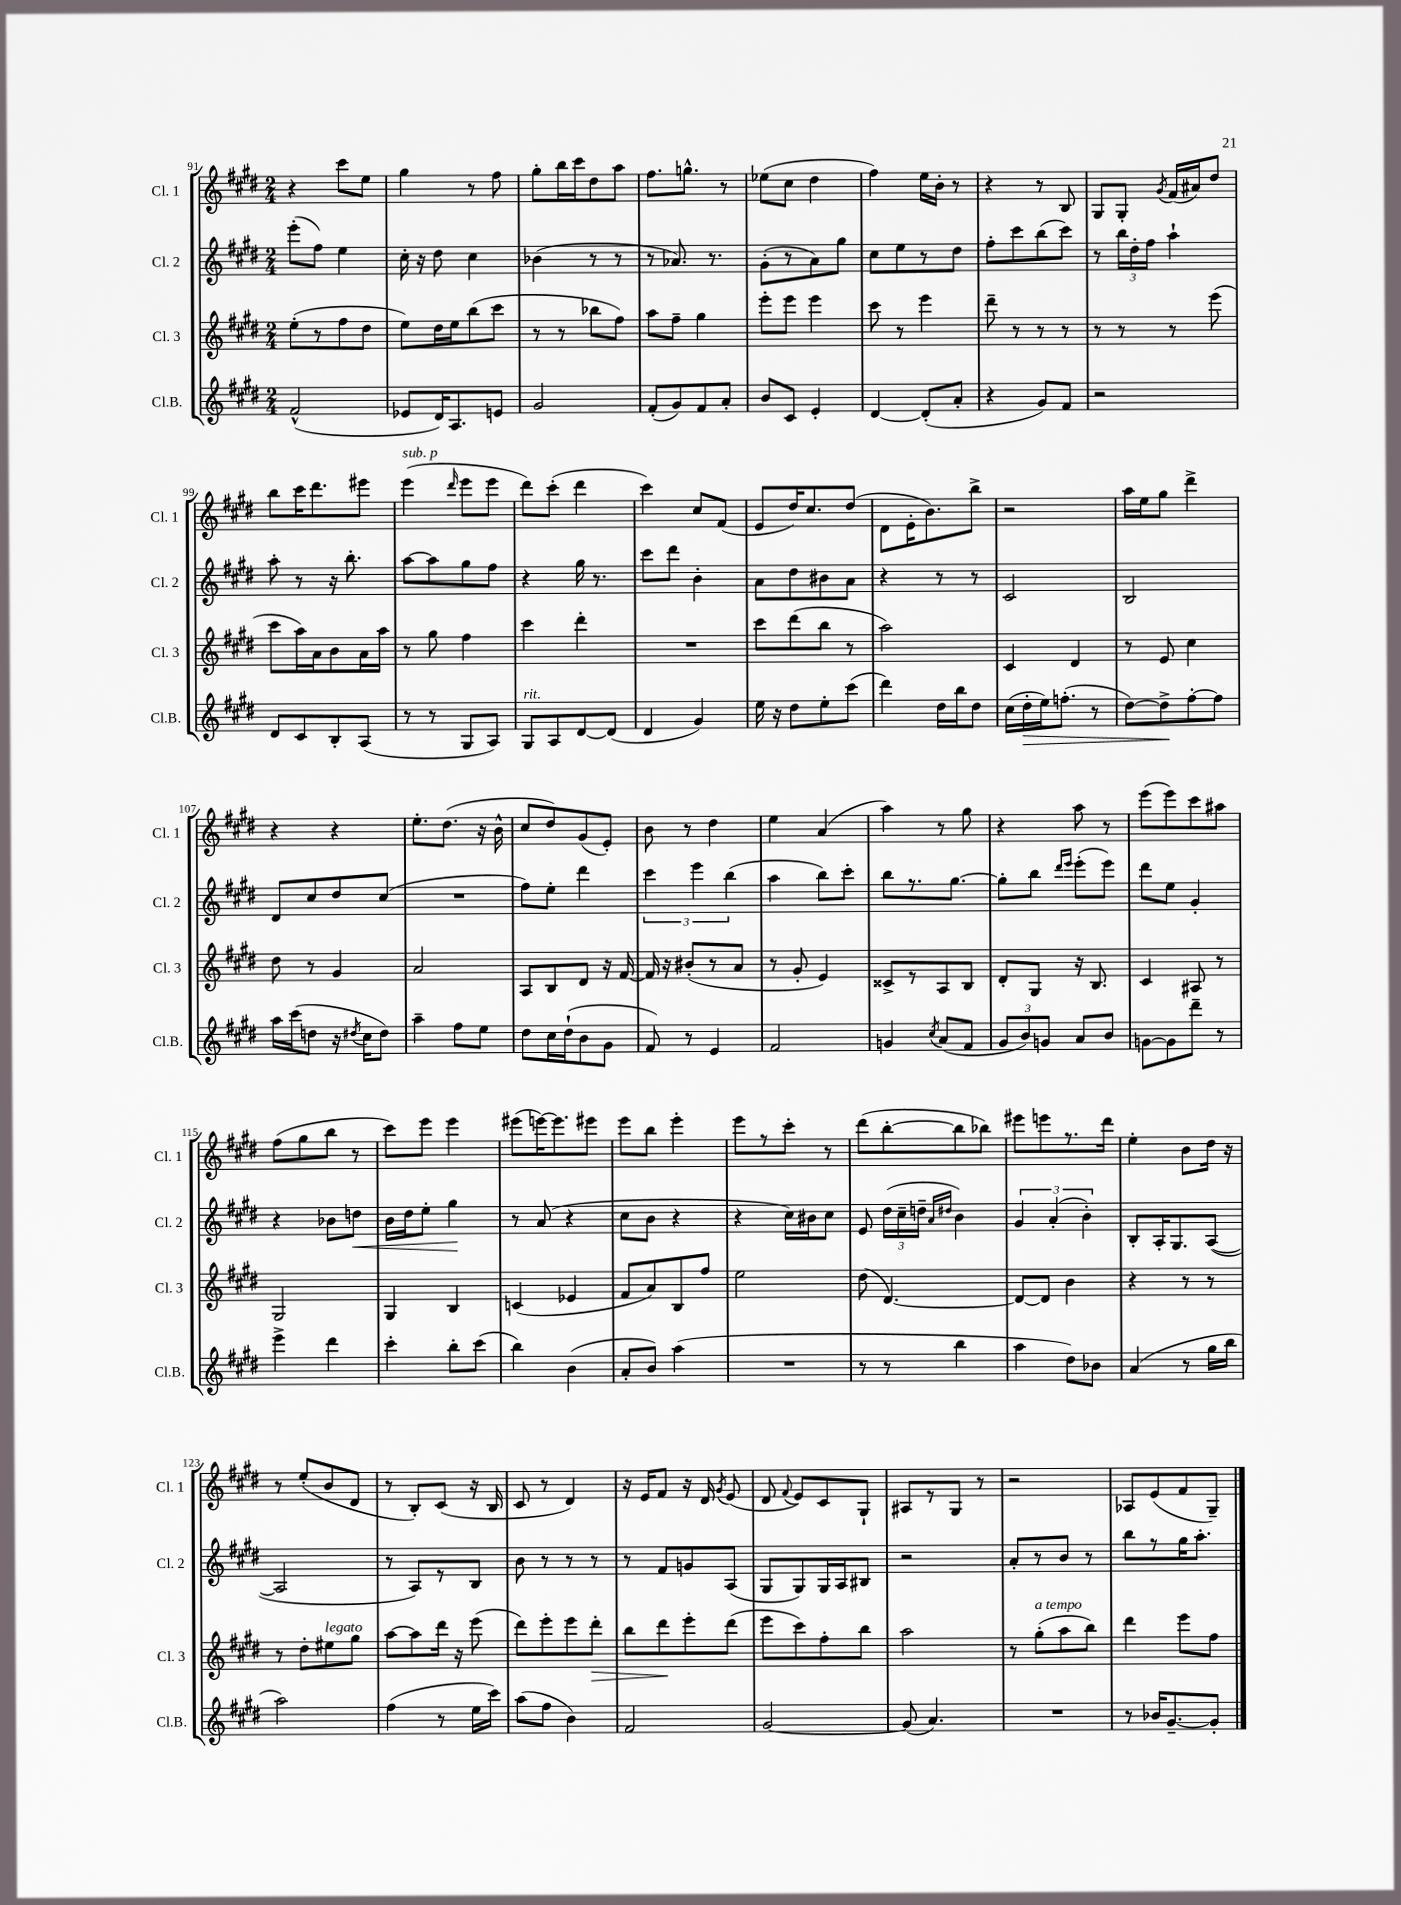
<<
\new StaffGroup <<
\new Staff = "s0" \with { instrumentName = "Cl. 1" shortInstrumentName = "Cl. 1" } {
    \clef treble \key e \major \numericTimeSignature \time 2/4
    \autoBeamOff r4 cis'''8[ e''8] |
    gis''4 r8 fis''8 |
    gis''8[-. b''16 cis'''16 dis''8 a''8] |
    fis''8.[ g''8.]-^ r8 |
    ees''8[( cis''8] dis''4 |
    fis''4) e''16[ b'16]-. r8 |
    r4 r8 b8 |
    gis8[ gis8]-. \acciaccatura { gis'8 } fis'16[( ais'16) dis''8] |
    b''8[ cis'''16 dis'''8. eis'''8] |
    e'''4^\markup { \italic "sub. p" }( \grace { dis'''16 } e'''8[ e'''8] |
    dis'''8[) cis'''8]-.( dis'''4 |
    cis'''4) cis''8[ fis'8]( |
    e'8[ dis''16) cis''8. dis''8]( |
    dis'8[ e'16-. b'8.) b''8]-> |
    r2 |
    a''16[ e''16 gis''8] dis'''4-> |
    r4 r4 |
    e''8.[-. dis''8.]( r16 b'16-^ |
    cis''8[ dis''8) gis'8( e'8]-.) |
    b'8 r8 dis''4 |
    e''4 a'4( |
    a''4) r8 gis''8 |
    r4 a''8 r8 |
    e'''8[( e'''8) cis'''8 ais''8] |
    fis''8[( gis''8 b''8] r8 |
    cis'''8[) e'''8] e'''4 |
    eis'''8[( e'''16~) e'''8. eis'''8] |
    e'''8[ b''8] e'''4-. |
    e'''8[ r8 cis'''8]-. r8 |
    dis'''8[( b''8~-. b''8 bes''8]) |
    eis'''8[ e'''8 r8. dis'''16] |
    e''4-. b'8[ dis''16] r16 |
    r8 e''8[-.( b'8 dis'8] |
    r8 b8[-.) cis'8]( r16 b16 |
    cis'8 r8 dis'4) |
    r16 e'16[ fis'8] r16 dis'16 \acciaccatura { gis'8 } e'8( |
    dis'8 \appoggiatura { fis'8 } e'8[) cis'8 gis8]-! |
    ais8[ r8 gis8] r8 |
    r2 |
    aes8[ e'8( fis'8 gis8]--) \bar "|." |
}
\new Staff = "s1" \with { instrumentName = "Cl. 2" shortInstrumentName = "Cl. 2" } {
    \clef treble \key e \major \numericTimeSignature \time 2/4
    \autoBeamOff e'''8[-.( fis''8]) e''4 |
    cis''16-. r16 dis''8 cis''4 |
    bes'4( r8 r8 |
    r8 aes'8.) r8. |
    gis'8[-.( r8 a'8) gis''8] |
    cis''8[ e''8 r8 dis''8] |
    fis''8[-. cis'''8 b''8( cis'''8]) |
    r8 \tuplet 3/2 { b''16[ dis''16-. fis''16] } a''4-! |
    a''8-. r8 r16 b''8.-. |
    a''8[~ a''8 gis''8 fis''8] |
    r4 gis''16 r8. |
    cis'''8[ dis'''8] b'4-. |
    a'8[ dis''8 bis'8 a'8] |
    r4 r8 r8 |
    cis'2 |
    b2 |
    dis'8[ cis''8 dis''8 cis''8]( |
    R2 |
    fis''8[) e''8]-. dis'''4 |
    \tuplet 3/2 { cis'''4 e'''4 b''4( } |
    a''4 b''8[) cis'''8]-. |
    b''8[ r8. gis''8.]~ |
    gis''8[-. b''8] \grace { dis'''16[ e'''16] } e'''8[-.( e'''8]) |
    dis'''8[ e''8] gis'4-. |
    r4 bes'8[ d''8]\< |
    b'16[ dis''16 e''8]-. gis''4\! |
    r8 a'8( r4 |
    cis''8[ b'8] r4 |
    r4 cis''16[) bis'16 cis''8] |
    e'8 \tuplet 3/2 { dis''16[( cis''16-- d''16]-- } \grace { a'16[ dis''16] } b'4) |
    \tuplet 3/2 { gis'4 a'4-.( b'4-.) } |
    b8[-. a16-. gis8. a8]~( |
    a2 |
    r8 a8[) r8 b8] |
    b'8 r8 r8 r8 |
    r8 fis'8[ g'8 a8]( |
    gis8[ gis8) gis16 a16 bis8] |
    r2 |
    a'8[-. r8 b'8] r8 |
    b''8[ r8 gis''16 a''8.]-. \bar "|." |
}
\new Staff = "s2" \with { instrumentName = "Cl. 3" shortInstrumentName = "Cl. 3" } {
    \clef treble \key e \major \numericTimeSignature \time 2/4
    \autoBeamOff e''8[-.( r8 fis''8 dis''8] |
    e''8[) dis''16 e''16 b''8( cis'''8] |
    r8 r8 bes''8[ fis''8]) |
    a''8[ fis''8]-- gis''4 |
    e'''8[-. e'''8] e'''4 |
    cis'''8 r8 e'''4 |
    dis'''8-- r8 r8 r8 |
    r8 r8 r8 e'''8( |
    cis'''8[ a''16) a'16 b'8 a'16 a''16] |
    r8 gis''8 fis''4 |
    cis'''4 dis'''4-. |
    R2 |
    cis'''8[ dis'''8( b''8] r8 |
    a''2) |
    cis'4 dis'4 |
    r8 e'8 cis''4 |
    dis''8 r8 gis'4 |
    a'2 |
    a8[ b8 dis'8] r16 fis'16~ |
    fis'16 r16 bis'8[-.( r8 a'8] |
    r8 gis'8-. e'4) |
    cisis'8[-> r8 a8 b8] |
    dis'8[-. gis8] r16 b8. |
    cis'4 ais8 r8 |
    gis2 |
    gis4 b4 |
    c'4( ees'4 |
    fis'8[ a'8) b8 fis''8] |
    e''2 |
    dis''8( dis'4.~) |
    dis'8[~ dis'8] b'4 |
    r4 r8 r8 |
    r8 dis''8[-. eis''8^\markup { \italic "legato" } gis''8] |
    a''8[~ a''8 dis'''16] r16 e'''8( |
    dis'''8[) e'''8-. e'''8 dis'''8]-.\> |
    b''8[ dis'''8\! e'''8-. dis'''8]( |
    e'''8[ cis'''8) fis''8-. b''8] |
    a''2 |
    r8 gis''8[-.^\markup { \italic "a tempo" }( a''8 b''8]) |
    dis'''4 e'''8[ fis''8] \bar "|." |
}
\new Staff = "s3" \with { instrumentName = "Cl.B." shortInstrumentName = "Cl.B." } {
    \clef treble \key e \major \numericTimeSignature \time 2/4
    \autoBeamOff fis'2-^( |
    ees'8[ dis'16) a8. e'8] |
    gis'2 |
    fis'8[-.( gis'8) fis'8 a'8]-. |
    b'8[ cis'8] e'4-. |
    dis'4~ dis'8[-.( a'8]-. |
    r4 gis'8[) fis'8] |
    r2 |
    dis'8[ cis'8 b8-. a8]( |
    r8 r8 gis8[ a8]) |
    gis8[^\markup { \italic "rit." } a8 dis'8~ dis'8]( |
    dis'4 gis'4) |
    e''16 r16 dis''8[ e''8-. cis'''8]( |
    dis'''4) dis''16[ b''16 dis''8] |
    cis''16[( dis''16-.\> e''16) f''8.]-.( r8 |
    dis''8[~) dis''8->\! fis''8~-. fis''8] |
    a''16[ cis'''16( d''8] r16 \acciaccatura { dis''8 } cis''16[ dis''8]) |
    a''4-- fis''8[ e''8] |
    dis''8[ cis''16 dis''16-!( b'8 gis'8] |
    fis'8) r8 e'4 |
    fis'2 |
    g'4 \acciaccatura { cis''8 } a'8[( fis'8] |
    \tuplet 3/2 { gis'8[ b'8) g'8] } a'8[ b'8] |
    g'8[~ g'8 dis'''8]-- r8 |
    e'''4-> dis'''4 |
    cis'''4-. b''8[-. cis'''8]( |
    b''4) b'4( |
    a'8[-. b'8]) a''4( |
    R2 |
    r8 r8 b''4 |
    a''4 dis''8[) bes'8] |
    a'4( r8 gis''16[ b''16] |
    a''2) |
    fis''4( r8 e''16[ cis'''16]) |
    a''8[( fis''8] b'4) |
    fis'2 |
    gis'2~ |
    gis'8( a'4.) |
    R2 |
    r8 bes'16[ gis'8.~-- gis'8]-. \bar "|." |
}
>>
>>
\layout { \context { \Score currentBarNumber = #91 } }
